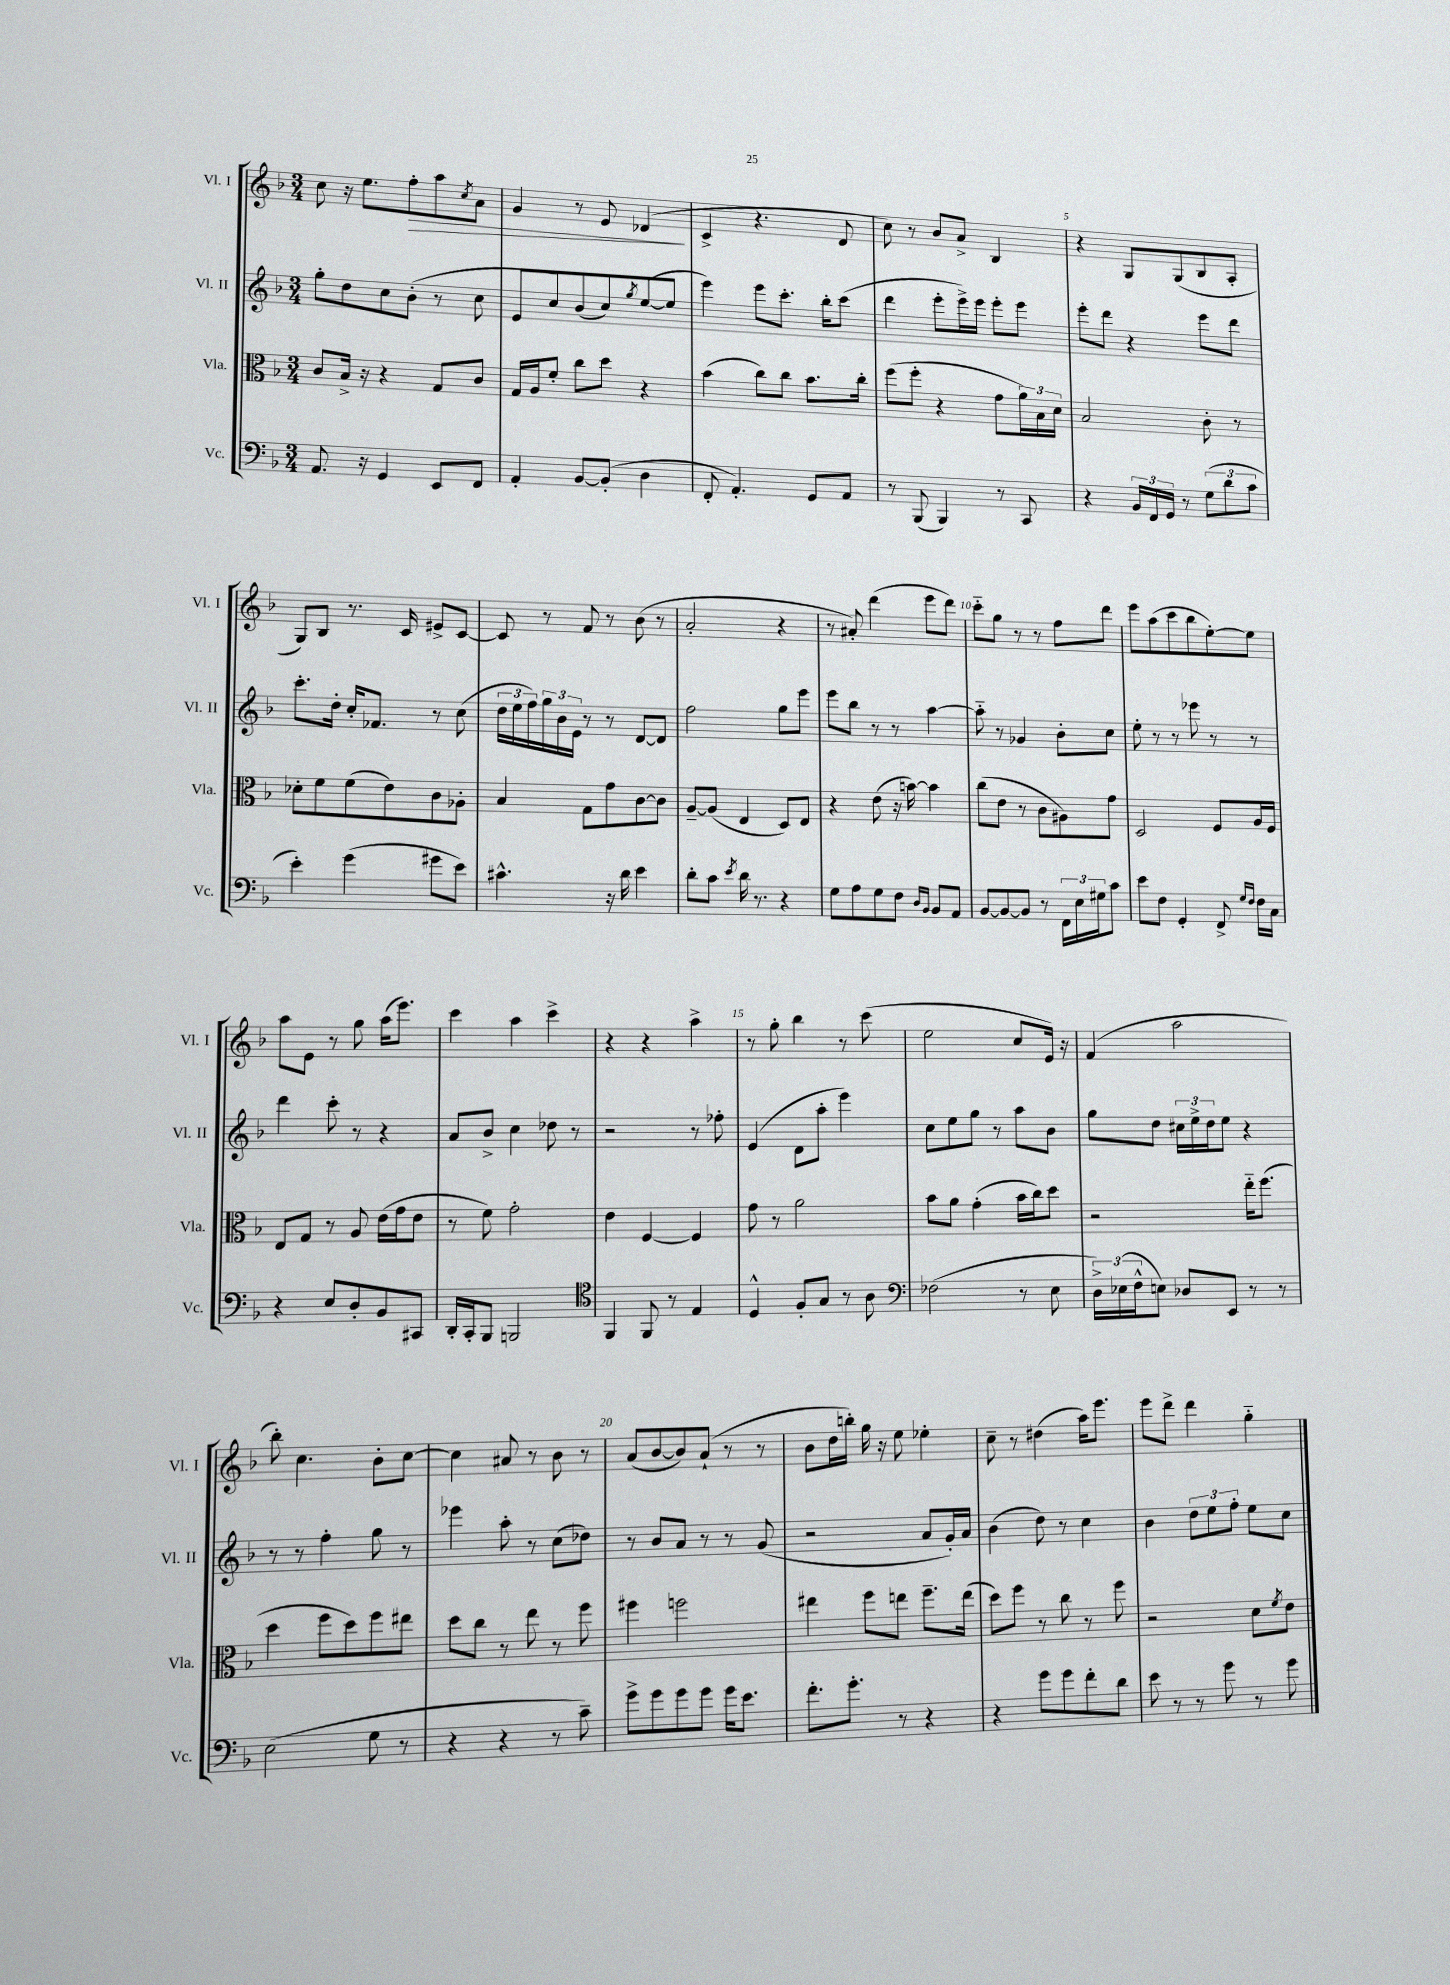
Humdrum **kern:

**kern	**kern	**kern	**kern	**dynam
*part4	*part3	*part2	*part1	*part1
*staff4	*staff3	*staff2	*staff1	*staff1
*I"Vc.	*I"Vla.	*I"Vl. II	*I"Vl. I	*
*I'Vc.	*I'Vla.	*I'Vl. II	*I'Vl. I	*
*clefF4	*clefC3	*clefG2	*clefG2	*
*k[b-]	*k[b-]	*k[b-]	*k[b-]	*
*M3/4	*M3/4	*M3/4	*M3/4	*
=1	=1	=1	=1	=1
8.AA/	8c/L	8gg'\L	8cc\	.
.	16B-^/Jk	8dd\	16r	.
16r	16r	.	8.ee\L	.
4GG/	4r	8cc\	.	.
!	!	!	!	!LO:HP:b
.	.	(8b-'\J	8ff'\	>
8EE/L	8G/L	8r	8aa\	.
.	.	.	8qcc/	.
8FF/J	8c/J	8cc\	8a\J	.
=2	=2	=2	=2	=2
4AA'/	16G/LL	8e/L	4g/	.
.	16A/J	.	.	.
.	8f'/J	8cc/)	.	.
[8BB-/L	8cc\L	(8b-/	8r	.
(8BB-'/J]	8dd\J	8cc/)	8e/	.
.	.	8qgg/	.	.
4D\	4r	([8ee/	(4d-X/	.
.	.	8ee/J]	.	.
.	.	.	.	]
=3	=3	=3	=3	=3
8FF'/	(4b-\	4eee\)	4c^/	.
4.AA'/)	.	.	.	.
.	8cc\L)	8eee\L	4.r	.
.	8cc\J	8.ccc'\J	.	.
8GG/L	8.b-\L	.	.	.
.	.	16bb-'\KL	.	.
8AA/J	.	(8ccc\J	8d/	.
.	16cc'\Jk	.	.	.
=4	=4	=4	=4	=4
8r	(8ff\L	4ddd\	8cc\)	.
(8BBB-/	8ff'\J	.	8r	.
4BBB-/)	4r	8eee'\L	8b-/L	.
.	.	16eee^\L)	8a^/J	.
.	.	16eee\JJ	.	.
8r	8g\L	8eee'\L	4B-/	.
8CC/	24a\L)	8eee\J	.	.
.	24B-\	.	.	.
.	24d\JJ	.	.	.
=5	=5	=5	=5	=5
4r	2B-/	8eee'\L	4r	.
.	.	8ddd\J	.	.
24BB-/LL	.	4r	8G/L	.
24FF/	.	.	.	.
24GG/JJ	.	.	.	.
8r	.	.	(8G/	.
(12G\L	8c'\	8eee\L	8B-/	.
12d\	.	.	.	.
.	8r	8ddd\J	8A'/J	.
12c\J	.	.	.	.
!!LO:LB:g=z
=6	=6	=6	=6	=6
4e'\)	8d-X'\L	8.ccc'\L	8G/L)	.
.	8f\	.	8B-/J	.
.	.	16dd'\Jk	.	.
(4g\	(8f\	16cc'/KL	8.r	.
.	.	8.f-X/J	.	.
.	8e\)	.	.	.
.	.	.	16c/	.
8g#X\L	8c\	8r	8e#X^/L	.
8e\J)	8A-X'\J	(8cc\	[8c/J	.
=7	=7	=7	=7	=7
4.c#X^^\	4B-/	24dd\LL	8c/]	.
.	.	24ee\	.	.
.	.	24ff\)	.	.
.	.	24gg\	8r	.
.	.	24b-\	.	.
.	.	24e\JJ	.	.
.	8G\L	8r	8f/	.
16r	8g\	8r	8r	.
16d\	.	.	.	.
4e\	[8c\	[8d/L	(8b-\	.
.	8c\J]	8d/J]	8r	.
=8	=8	=8	=8	=8
8d'\L	[8A~/L	2ff\	2a'/	.
8c\J	(8A/J]	.	.	.
8qe/	.	.	.	.
16d\	4E/	.	.	.
8.r	.	.	.	.
4r	8D/L)	8gg\L	4r	.
.	8E/J	8eee\J	.	.
=9	=9	=9	=9	=9
8G\L	4r	8eee\L	8r	.
8A\	.	8bb-\J	8a#X'/)	.
8G\	(8e\	8r	(4ddd\	.
8F\J	16r	8r	.	.
.	[16bn\)	.	.	.
16qqD/LL	.	.	.	.
16qqBB-/JJ	.	.	.	.
8BB-/L	4b\]	[4aa\	8eee\L	.
8AA/J	.	.	8ddd\J)	.
=10	=10	=10	=10	=10
[8BB-/L	(8cc\L	8aa\]	8ccc\L	.
8BB-/_	8e\J	8r	8gg\J	.
8BB-/J]	8r	4g-X/	8r	.
8r	8c\L	.	8r	.
24FF\LL	8A#X\)	8b-'\L	8ff\L	.
24E\	.	.	.	.
24G#X\J	.	.	.	.
8c\J	8g\J	8cc\J	8ddd\J	.
=11	=11	=11	=11	=11
8e\L	2D/	8ee'\	8eee\L	.
8F\J	.	8r	(8aa\	.
4GG'/	.	8r	8ccc\	.
.	.	8eee-X\	8bb-\	.
8FF^/	8F/L	8r	[8ee'\)	.
16qqG/LL	.	.	.	.
16qqF/JJ	.	.	.	.
16F\LL	16A/L	8r	8ee\J]	.
16C\JJ	16F/JJ	.	.	.
!!LO:LB:g=z
=12	=12	=12	=12	=12
4r	8E/L	4ddd\	8aa\L	.
.	8G/J	.	8e\J	.
8E/L	8r	8ccc'\	8r	.
8D'/	8A/	8r	8gg\	.
8BB-/	(16e\LL	4r	(16aa\KL	.
.	16g\J	.	8.eee\J)	.
8CC#X/J	8e\J	.	.	.
=13	=13	=13	=13	=13
16DD'/LL	8r	8a/L	4ccc\	.
16CC'/J	.	.	.	.
8BBB-/J	8f\)	8b-^/J	.	.
2BBBn/	2g'\	4cc\	4aa\	.
.	.	8dd-X\	4ccc^\	.
.	.	8r	.	.
=14	=14	=14	=14	=14
*clefC4	*	*	*	*
4FF/	4e\	2r	4r	.
8FF/	[4F/	.	4r	.
8r	.	.	.	.
4E/	4F/]	8r	4aa^\	.
.	.	8ff-X'\	.	.
=15	=15	=15	=15	=15
4D^^/	8g\	(4e/	8r	.
.	8r	.	8gg'\	.
8F'/L	2a\	8d\L	4bb-\	.
8G/J	.	8aa'\J	.	.
8r	.	4eee\)	8r	.
8A\	.	.	(8ccc\	.
=16	=16	=16	=16	=16
*clefF4	*	*	*	*
(2F-X\	8b-\L	8cc\L	2ee\	.
.	8a\J	8ee\	.	.
.	(4g'\	8gg\J	.	.
.	.	8r	.	.
8r	16b-\LL	8aa\L	8cc/L	.
.	16cc\J)	.	.	.
8E\	8dd\J	8b-\J	16e/Jk)	.
.	.	.	16r	.
=17	=17	=17	=17	=17
24D^\LL)	2r	8gg\L	(4f/	.
(24E-X\	.	.	.	.
24F^^\J	.	.	.	.
8En\J)	.	8dd\J	.	.
8D-X/L	.	24cc#X\LL	2aa\	.
.	.	24ee^\	.	.
.	.	24dd\J	.	.
8EE/J	.	8ee\J	.	.
8r	16ee\KL	4r	.	.
.	(8.ff\J	.	.	.
8r	.	.	.	.
!!LO:LB:g=z
=18	=18	=18	=18	=18
(2E\	4dd\	8r	8bb-'\)	.
.	.	8r	4.cc\	.
.	8ff\L	4ff'\	.	.
.	8dd\)	.	.	.
8G\	8ff\	8gg\	8b-'\L	.
8r	8ee#X\J	8r	[8cc\J	.
=19	=19	=19	=19	=19
4r	8dd\L	4eee-X\	4cc\]	.
.	8cc\J	.	.	.
4r	8r	8aa'\	8a#X/	.
.	8ee\	8r	8r	.
8r	8r	(8cc\L	8b-\	.
8c~\)	8ff\	8dd-X\J)	8r	.
=20	=20	=20	=20	=20
8g^\L	4ff#X\	8r	(8a/L	.
8g\	.	8b-/L	[8b-/	.
8g\	2ffn\	8a/J	8b-/])	.
8g\J	.	8r	(8a`/J	.
16g\KL	.	8r	8r	.
8.e\J	.	.	.	.
.	.	(8g/	8r	.
=21	=21	=21	=21	=21
8.f'\L	4ee#X\	2r	8b-\L	.
.	.	.	16dd\L	.
8.g'\J	.	.	16bbn'\JJ)	.
.	8ff\L	.	16gg\	.
.	.	.	16r	.
8r	8een\J	.	8ee\	.
4r	8.ff~\L	8a/L	4ee-X'\	.
.	.	16g'/L)	.	.
.	(16ee\Jk	16a/JJ	.	.
=22	=22	=22	=22	=22
4r	8dd\L)	(4b-\	8cc~\	.
.	8ff\J	.	8r	.
8g\L	8r	8dd\)	(4dd#X\	.
8g\	8cc\	8r	.	.
8f'\	8r	4cc\	16aa\KL)	.
.	.	.	8.eee\J	.
8d\J	8ff\	.	.	.
=23	=23	=23	=23	=23
8e\	2r	4b-\	8eee\L	.
8r	.	.	8ddd^\J	.
8r	.	12dd\L	4ddd\	.
.	.	12ee\	.	.
8g\	.	.	.	.
.	.	12ff'\J	.	.
8r	8d\L	8ee\L	4gg\	.
.	8qf/	.	.	.
8g\	8e\J	8cc\J	.	.
==	==	==	==	==
*-	*-	*-	*-	*-
